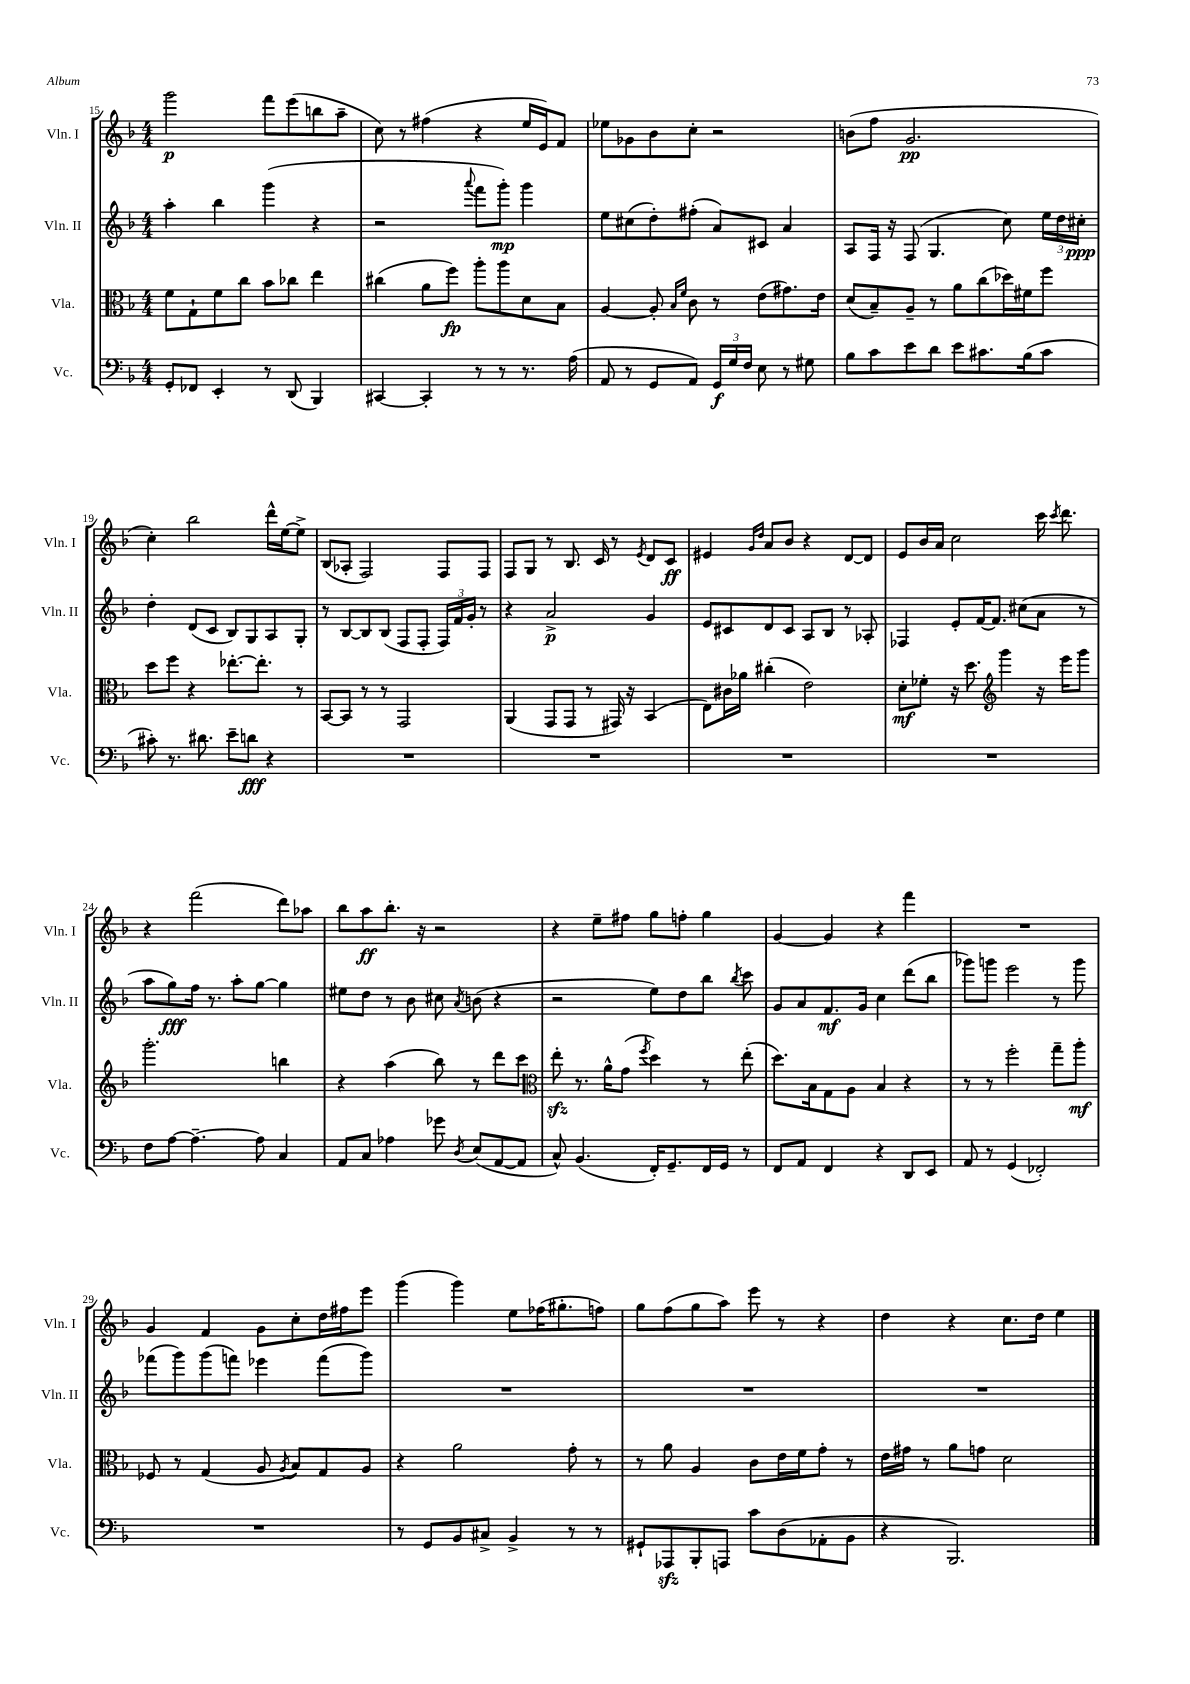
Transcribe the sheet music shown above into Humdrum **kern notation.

**kern	**kern	**kern	**kern
*staff4	*staff3	*staff2	*staff1
*clefF4	*clefC3	*clefG2	*clefG2
*k[b-]	*k[b-]	*k[b-]	*k[b-]
*M4/4	*M4/4	*M4/4	*M4/4
8GG'	8f	4aa'	2ggg
8FF-	8G`	.	.
4EE'	8f	4bb-	.
.	8cc	.	.
8r	8b-	(4ggg	8fff
(8DD	8cc-	.	(8eee
4BBB-)	4ee	4r	8bb
.	.	.	8aa~
=	=	=	=
[4CC#	(4cc#	2r	8cc)
.	.	.	8r
4CC#']	8a	.	(4ff#
.	8ff)	.	.
.	.	8qqaaa	.
8r	8aa'	8fff	4r
8r	8aa	8ggg')	.
8.r	8d	4ggg	16ee
.	.	.	16e)
.	8B-	.	8f
(16A	.	.	.
=	=	=	=
8AA	[4A	8ee	8ee-
8r	.	(8cc#	8g-
8GG	8A']	8dd')	8b-
.	16qqB-	.	.
.	16qqf	.	.
8AA)	8c	(8ff#'	8cc'
24GG	8r	8a)	2r
24G	.	.	.
24F	.	.	.
8E	(8e	8c#	.
8r	8.g#)	4a	.
8G#	.	.	.
.	16e	.	.
=	=	=	=
8B-	(8d	8A	(8b
8c	8B-~)	16F	8ff
.	.	16r	.
8e	8A~	(8F	2.g
8d	8r	4.G	.
8e	8a	.	.
8.c#	(8cc	.	.
.	16dd-)	8cc)	.
(16B-	16f#	.	.
8c#	8ff	24ee	.
.	.	24dd	.
.	.	24cc#'	.
=	=	=	=
8c#')	8dd	4dd'	4cc')
8.r	8ff	.	.
.	4r	(8d	2bb-
8.d#	.	.	.
.	.	8c	.
8e~	[8.ee-'	8B-)	.
8d	.	8G	.
.	8.ee-']	.	.
4r	.	8A	16ddd^^
.	.	.	[16ee
.	8r	8G'	8ee^]
=	=	=	=
1r	[8BB-	8r	(8B-
.	8BB-]	[8B-	8A-'
.	8r	8B-]	2F)
.	8r	(8B-	.
.	2GG	8F	.
.	.	8F'	.
.	.	24F)	8F
.	.	24f	.
.	.	24g'	.
.	.	8r	8F
=	=	=	=
1r	(4AA	4r	8F
.	.	.	8G
.	8GG	2a^	8r
.	8GG	.	8.B-
.	8r	.	.
.	.	.	16c
.	16GG#)	.	8r
.	16r	.	.
.	.	.	8qe
.	(4BB-	4g	8d
.	.	.	8c
=	=	=	=
1r	8E)	8e	4e#
.	16c#	8c#	.
.	16a-	.	.
.	.	.	16qqg
.	.	.	16qqdd
.	(4cc#'	8d	8a
.	.	8c#	8b-
.	2e)	8A	4r
.	.	8B-	.
.	.	8r	[8d
.	.	8A-'	8d]
=	=	=	=
1r	8d'	4F-	8e
.	8f-'	.	16b-
.	.	.	16a
.	16r	8e'	2cc
.	8.dd	.	.
.	.	[16f	.
.	.	8.f]	.
*	*clefG2	*	*
.	4ggg	.	.
.	.	(8cc#	.
.	16r	8a	16ccc
.	.	.	8qccc
.	16eee	.	8.ddd
.	8ggg	8r	.
=	=	=	=
8F	2.ggg'	8aa	4r
[8A	.	8gg)	.
4.A~_	.	16ff	(2fff
.	.	8.r	.
.	.	8aa'	.
8A]	.	[8gg	.
4C	4bb	4gg]	8ddd)
.	.	.	8aa-
=	=	=	=
8AA	4r	8ee#	8bb-
8C	.	8dd	8aa
4A-	(4aa	8r	8.bb-'
.	.	8b-	.
.	.	.	16r
8g-	8bb-)	8cc#	2r
8qD	.	8qa	.
(8E	8r	(8b	.
[8AA	8ddd	4r	.
8AA]	8ccc	.	.
=	=	=	=
*	*clefC3	*	*
8C^^)	8ee'	2r	4r
(4.BB-	8.r	.	.
.	.	.	8ee~
.	16a^^	.	.
.	(8g	.	8ff#
.	8qff	.	.
16FF')	4dd)	8ee)	8gg
8.GG~	.	.	.
.	.	8dd	8ff'
16FF	8r	8bb-	4gg
16GG	.	.	.
.	.	8qbb-	.
8r	(8ee'	8ccc	.
=	=	=	=
8FF	8.dd)	8g	[4g
8AA	.	8a	.
.	16B-	.	.
4FF	8G	8.f	4g]
.	8A	.	.
.	.	16g	.
4r	4B-	4cc	4r
8DD	4r	(8ddd	4fff
8EE	.	8bb-	.
=	=	=	=
8AA	8r	8ggg-)	1r
8r	8r	8ggg	.
(4GG	2ff'	2eee	.
2FF-')	.	.	.
.	8gg~	8r	.
.	8aa'	8ggg	.
=	=	=	=
1r	8F-	(8fff-	4g
.	8r	8ggg)	.
.	(4G	(8ggg	4f
.	.	8fff)	.
.	8A	4eee-	8g
.	8qA	.	.
.	8B-)	.	8cc'
.	8G	(8fff	16dd
.	.	.	16ff#
.	8A	8ggg)	8eee
=	=	=	=
8r	4r	1r	(4ggg
8GG	.	.	.
8BB-	2a	.	4ggg)
8C#^	.	.	.
4BB-^	.	.	8ee
.	.	.	(16ff-
.	.	.	8.gg#'
8r	8g'	.	.
8r	8r	.	8ff)
=	=	=	=
8GG#`	8r	1r	8gg
8AAA-	8a	.	(8ff
8BBB-'	4A	.	8gg
8AAA	.	.	8aa)
8c	8c	.	8eee
(8D	16e	.	8r
.	16f	.	.
8AA-'	8g'	.	4r
8BB-	8r	.	.
=	=	=	=
4r	16e	1r	4dd
.	16g#	.	.
.	8r	.	.
2.BBB-)	8a	.	4r
.	8g	.	.
.	2d	.	8.cc
.	.	.	16dd
.	.	.	4ee
==	==	==	==
*-	*-	*-	*-
